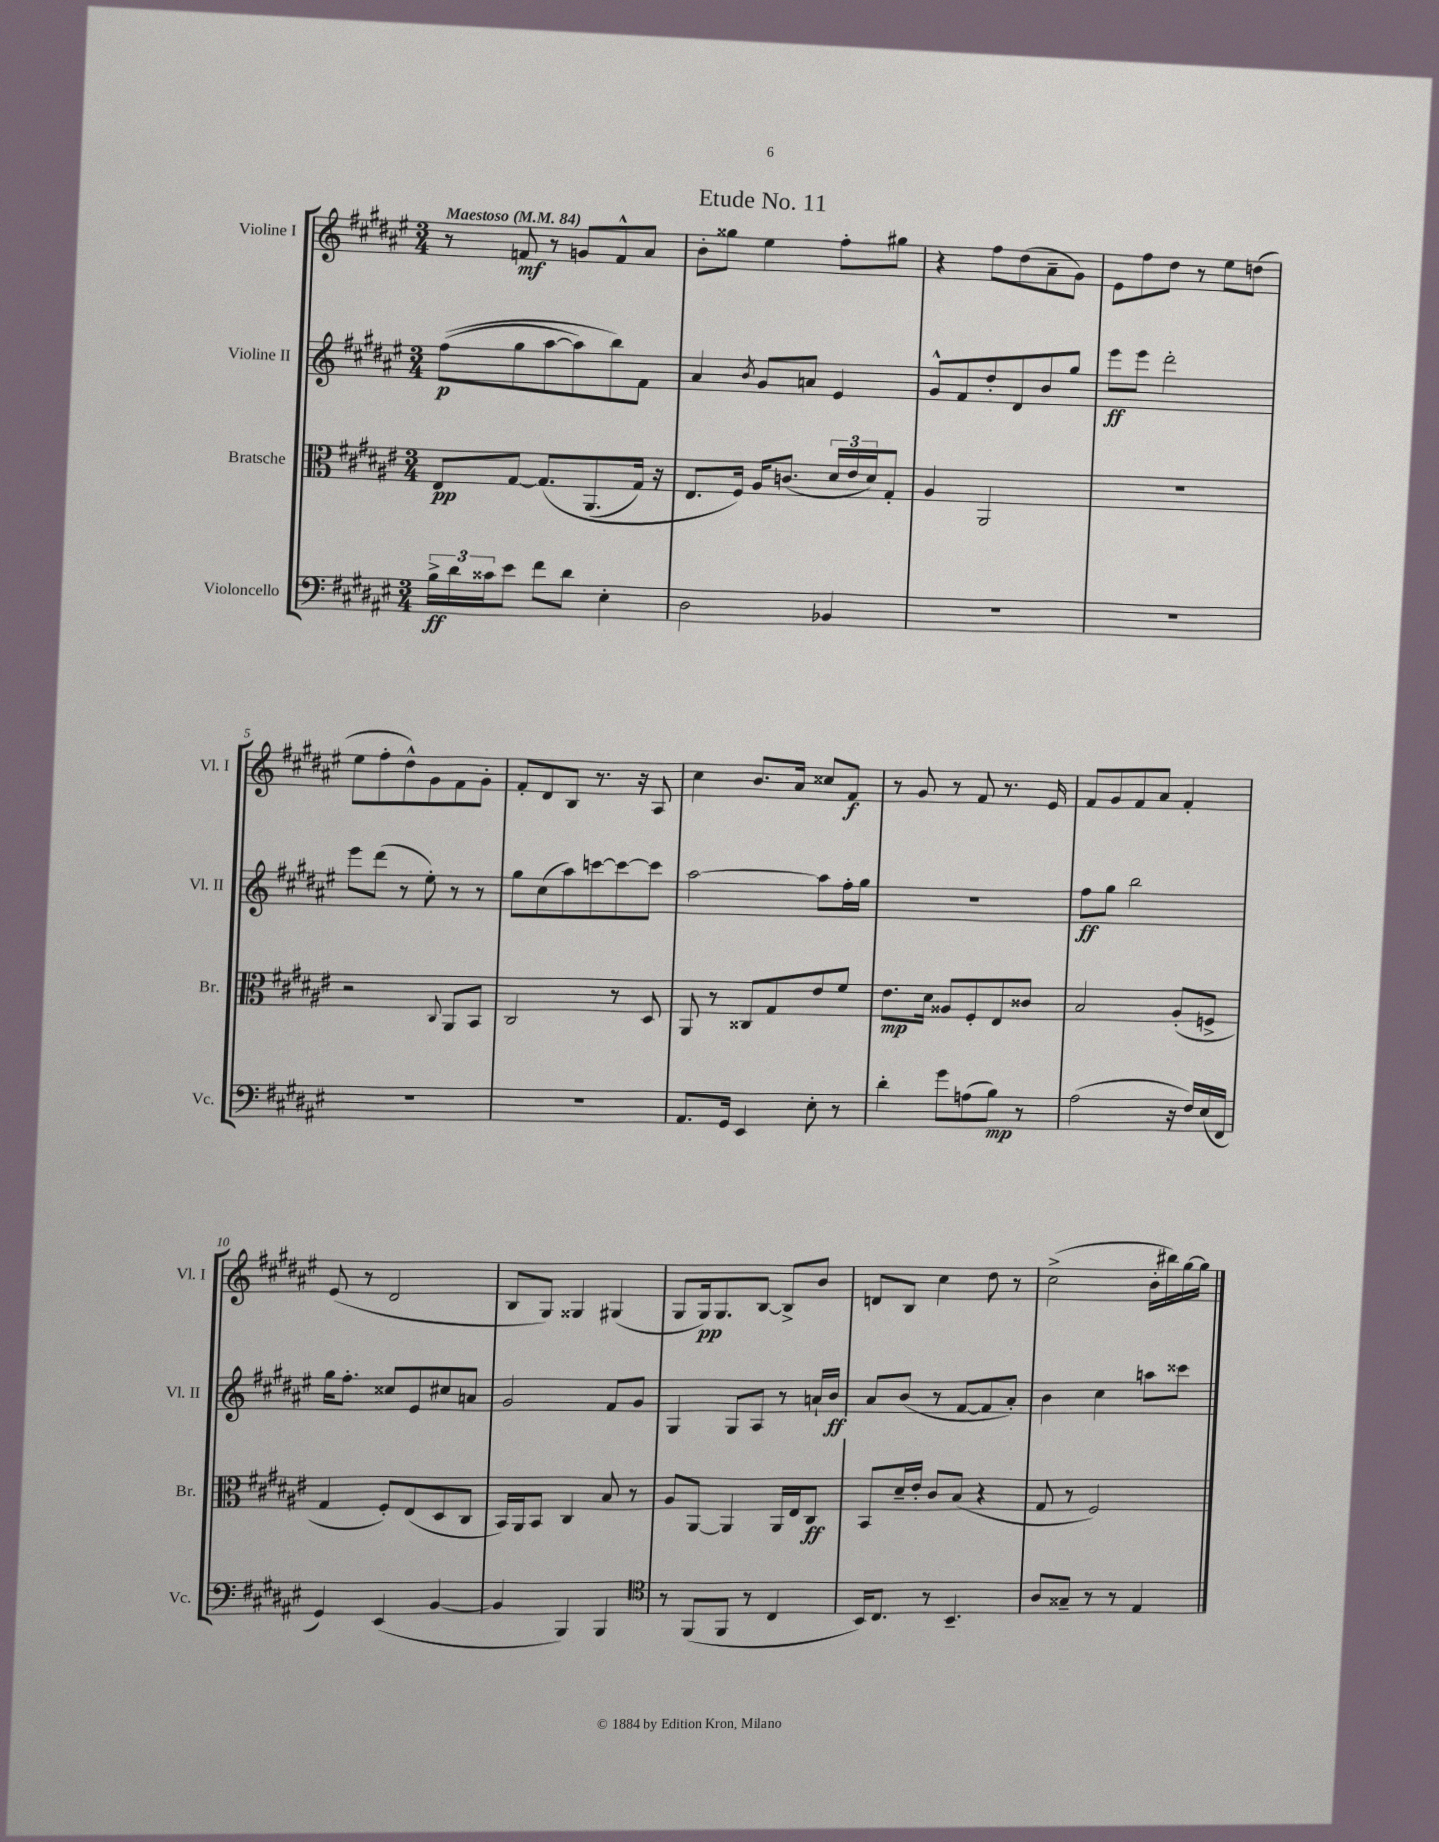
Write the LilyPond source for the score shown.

\header { title = "Etude No. 11" }
<<
\new StaffGroup <<
\new Staff = "s0" \with { instrumentName = "Violine I" shortInstrumentName = "Vl. I" } {
    \clef treble \key fis \major \numericTimeSignature \time 3/4 \tempo "Maestoso" 4 = 84
    r8 f'8\mf r8 g'8 f'8-^ ais'8 |
    b'8-. gisis''8 eis''4 fis''8-. gis''8 |
    r4 fis''8 dis''8( ais'8-- gis'8) |
    eis'8 fis''8 dis''8 r8 eis''8 d''8( |
    eis''8 fis''8-. dis''8-^) gis'8 fis'8 gis'8-. |
    fis'8-. dis'8 b8 r8. r16 ais8 |
    cis''4 b'8. ais'16 cisis''8 fis'8\f |
    r8 gis'8 r8 fis'8 r8. eis'16 |
    fis'8 gis'8 fis'8 ais'8 fis'4-. |
    eis'8( r8 dis'2 |
    b8 gis8) gisis4 gis4( |
    gis8 gis16\pp) gis8. b8~ b8-> b'8 |
    d'8 b8 cis''4 dis''8 r8 |
    cis''2->( b'16-. bis''16) gis''16~ gis''16 \bar "|." |
}
\new Staff = "s1" \with { instrumentName = "Violine II" shortInstrumentName = "Vl. II" } {
    \clef treble \key fis \major \numericTimeSignature \time 3/4
    fis''8\p(\( gis''8 ais''8~ ais''8) b''8\) fis'8 |
    ais'4 \acciaccatura { b'8 } gis'8 a'8 eis'4 |
    gis'8-^ fis'8 dis''8-. dis'8 b'8 gis''8 |
    eis'''8\ff eis'''8 dis'''2-. |
    eis'''8 dis'''8( r8 eis''8-.) r8 r8 |
    gis''8 cis''8( ais''8) c'''8~ c'''8~ c'''8 |
    ais''2~ ais''8 fis''16-. gis''16 |
    R2. |
    fis''8\ff gis''8 b''2 |
    gis''16 fis''8.-. cisis''8 eis'8 cis''8 a'8 |
    gis'2 fis'8 gis'8 |
    gis4 gis8 ais8 r8 a'16-! b'16\ff |
    ais'8 b'8( r8 fis'8~ fis'8 ais'8-.) |
    b'4 cis''4 a''8 cisis'''8 \bar "|." |
}
\new Staff = "s2" \with { instrumentName = "Bratsche" shortInstrumentName = "Br." } {
    \clef alto \key fis \major \numericTimeSignature \time 3/4
    eis8\pp gis8~ gis8.\( ais,8.( gis16) r16 |
    eis8. fis16\) ais16 c'8.( \tuplet 3/2 { dis'16 eis'16 dis'16) } gis8-. |
    ais4 ais,2 |
    R2. |
    r2 \appoggiatura { cis8 } ais,8 b,8 |
    cis2 r8 dis8 |
    ais,8 r8 cisis8 gis8 eis'8 fis'8 |
    eis'8.\mp dis'16 aisis8 fis8-. eis8 cisis'8 |
    b2 ais8-.( f8-> |
    gis4 fis8-.) eis8( dis8 cis8 |
    b,16) ais,16 b,8 cis4 b8 r8 |
    ais8 ais,8~ ais,4 ais,16 eis16 cis8\ff |
    b,8 dis'16-- eis'16-. cis'8 b8( r4 |
    gis8 r8 fis2) \bar "|." |
}
\new Staff = "s3" \with { instrumentName = "Violoncello" shortInstrumentName = "Vc." } {
    \clef bass \key fis \major \numericTimeSignature \time 3/4
    \tuplet 3/2 { b16->\ff dis'16 cisis'16 } eis'8 fis'8 dis'8 eis4-. |
    dis2 bes,4 |
    R2. |
    R2. |
    R2. |
    R2. |
    ais,8. gis,16 eis,4 eis8-. r8 |
    dis'4-. gis'8 a8( b8\mp) r8 |
    ais2( r16 fis16) eis16( fis,16 |
    gis,4) eis,4( b,4~ |
    b,4 b,,4) b,,4 |
    \clef tenor r8 fis,8( fis,8 r8 cis4 |
    b,16) cis8. r8 b,4.-- |
    ais8 gisis8-- r8 r8 eis4 \bar "|." |
}
>>
>>
